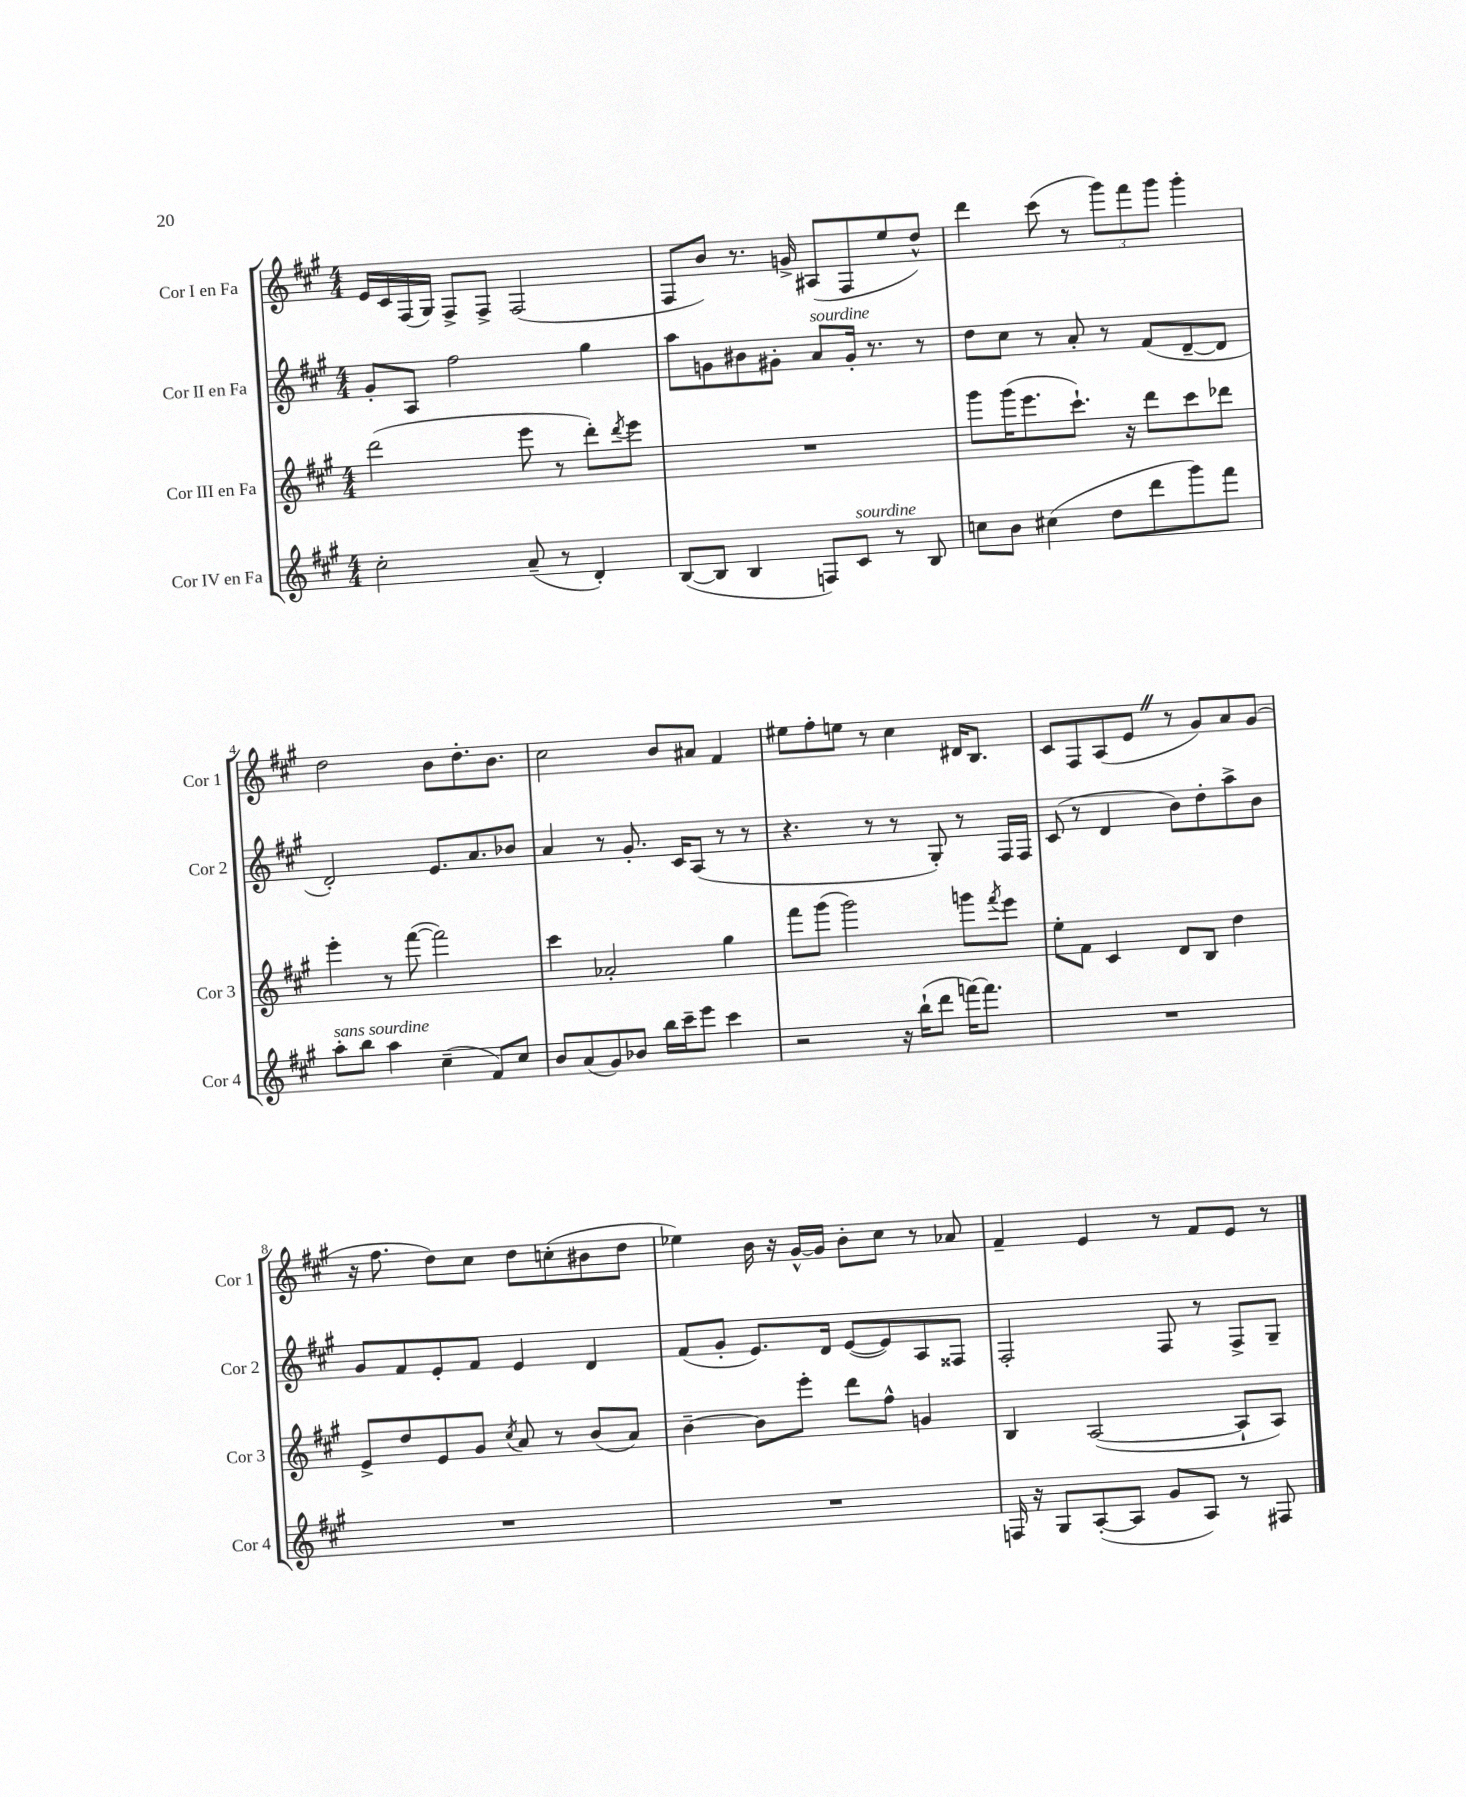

**kern	**kern	**kern	**kern
*part4	*part3	*part2	*part1
*staff4	*staff3	*staff2	*staff1
*I"Cor IV en Fa	*I"Cor III en Fa	*I"Cor II en Fa	*I"Cor I en Fa
*I'Cor 4	*I'Cor 3	*I'Cor 2	*I'Cor 1
*clefG2	*clefG2	*clefG2	*clefG2
*k[f#c#g#]	*k[f#c#g#]	*k[f#c#g#]	*k[f#c#g#]
*M4/4	*M4/4	*M4/4	*M4/4
=1	=1	=1	=1
2cc#'\	(2ddd\	8g#'/L	16e/LL
.	.	.	16c#/
.	.	8A/J	(16F#/
.	.	.	16G#/JJ)
.	.	2ff#\	8F#^/L
.	.	.	8F#^/J
(8a~/	8eee\	.	(2F#/
8r	8r	.	.
4d'/)	8ddd'\L)	4gg#\	.
.	8qddd/	.	.
.	8eee\J	.	.
=2	=2	=2	=2
([8B/L	1r	8aa\L	8F#/L
8B/J]	.	8gn\	8b/J)
4B/	.	8b#X\	8.r
.	.	8g#X'\J	.
.	.	.	16gn^/
!	!	!LO:TX:a:i:t=sourdine	!
8Fn/L)	.	8a/L	(8A#X/L
!LO:TX:a:i:t=sourdine	!	!	!
8c#/J	.	16g#'/Jk	8F#/
.	.	8.r	.
8r	.	.	8ee/
8B/	.	8r	8dd^^/J)
=3	=3	=3	=3
8ccn\L	8ggg#\L	8dd\L	4ddd\
8b\J	(16ggg#\K	8cc#\J	.
.	8.eee\	.	.
(4cc#X\	.	8r	(8ccc#\
.	8.ccc#`\J)	8a'/	8r
8dd\L	.	8r	12ggg#\L)
.	16r	.	.
.	.	.	12fff#\
8ddd\	8ddd\L	(8f#/L	.
.	.	.	12ggg#\J
8ggg#\)	8ccc#\	[8d~/	4ggg#'\
8fff#\J	8ddd-X\J	8d/J]	.
!!LO:LB:g=z
=4	=4	=4	=4
!LO:TX:a:i:t=sans sourdine	!	!	!
8aa'\L	4eee'\	2d'/)	2dd\
8bb\J	.	.	.
4aa\	8r	.	.
.	([8fff#\	.	.
(4cc#~\	2fff#\])	8.e/L	8b\L
.	.	.	8.dd'\
.	.	8.a/	.
8f#/L)	.	.	.
.	.	.	8.b\J
8cc#/J	.	8b-X/J	.
=5	=5	=5	=5
8b/L	4ccc#\	4a/	2cc#\
(8a/	.	.	.
8g#/)	2a-X'/	8r	.
8b-X/J	.	8.g#'/	.
16bb\LL	.	.	8b/L
16ccc#~\J	.	16c#/KL	.
8eee\J	.	(8A/J	8a#X/J
4ccc#\	4gg#\	8r	4f#/
.	.	8r	.
=6	=6	=6	=6
2r	8fff#\L	4.r	8ee#X\L
.	(8ggg#\J	.	8ff#'\
.	2ggg#\)	.	8een\J
.	.	8r	8r
16r	.	8r	4cc#\
(16bb`\KL	.	.	.
8ddd\J	.	8G#'/)	.
[16fffn\KL)	8gggn\L	8r	16d#X/KL
8.fff\J]	.	.	8.B/J
.	8qfff#/	.	.
.	8eee\J	16F#/LL	.
.	.	16F#/JJ	.
=7	=7	=7	=7
1r	8ee'\L	(8c#/	8c#/L
.	8f#\J	8r	8F#/
.	4c#/	4d/	(8A/
.	.	.	8eZ/J
.	8d/L	8b\L)	8r
.	8B/J	8dd'\	8g#/L)
.	4dd\	8aa^\	8a/
.	.	8b\J	(8g#/J
!!LO:LB:g=z
=8	=8	=8	=8
1r	8e^/L	8g#/L	16r
.	.	.	8.ff#\
.	8dd/	8f#/	.
.	8e/	8e'/	8dd\L)
.	8g#/J	8f#/J	8cc#\J
.	8qcc#/	.	.
.	8a/	4e/	8dd\L
.	8r	.	(8ccn'\
.	(8b/L	4d/	8b#X\
.	8a/J)	.	8dd\J
=9	=9	=9	=9
1r	[4b~\	(8f#/L	4ee-X\)
.	.	8g#'/J	.
.	8b\L]	8.e/L)	16b\
.	.	.	16r
.	8eee'\J	.	[16g#^^/LL
.	.	16d/Jk	16g#/JJ]
.	8ddd\L	([8e/L	8b'\L
.	8ff#^^\J	8e/])	8cc#\J
.	4gn/	8A/	8r
.	.	8F##X/J	8a-X/
=10	=10	=10	=10
16Fn/	4B/	2F#'/	4f#~/
16r	.	.	.
8G#/L	.	.	.
([8A'/	([2A/	.	4e/
8A/J]	.	.	.
8g#/L	.	8F#/	8r
8A/J)	.	8r	8f#/L
8r	8A`/L]	8F#^/L	8e/J
8F#X/	8A/J)	8G#~/J	8r
==	==	==	==
*-	*-	*-	*-
